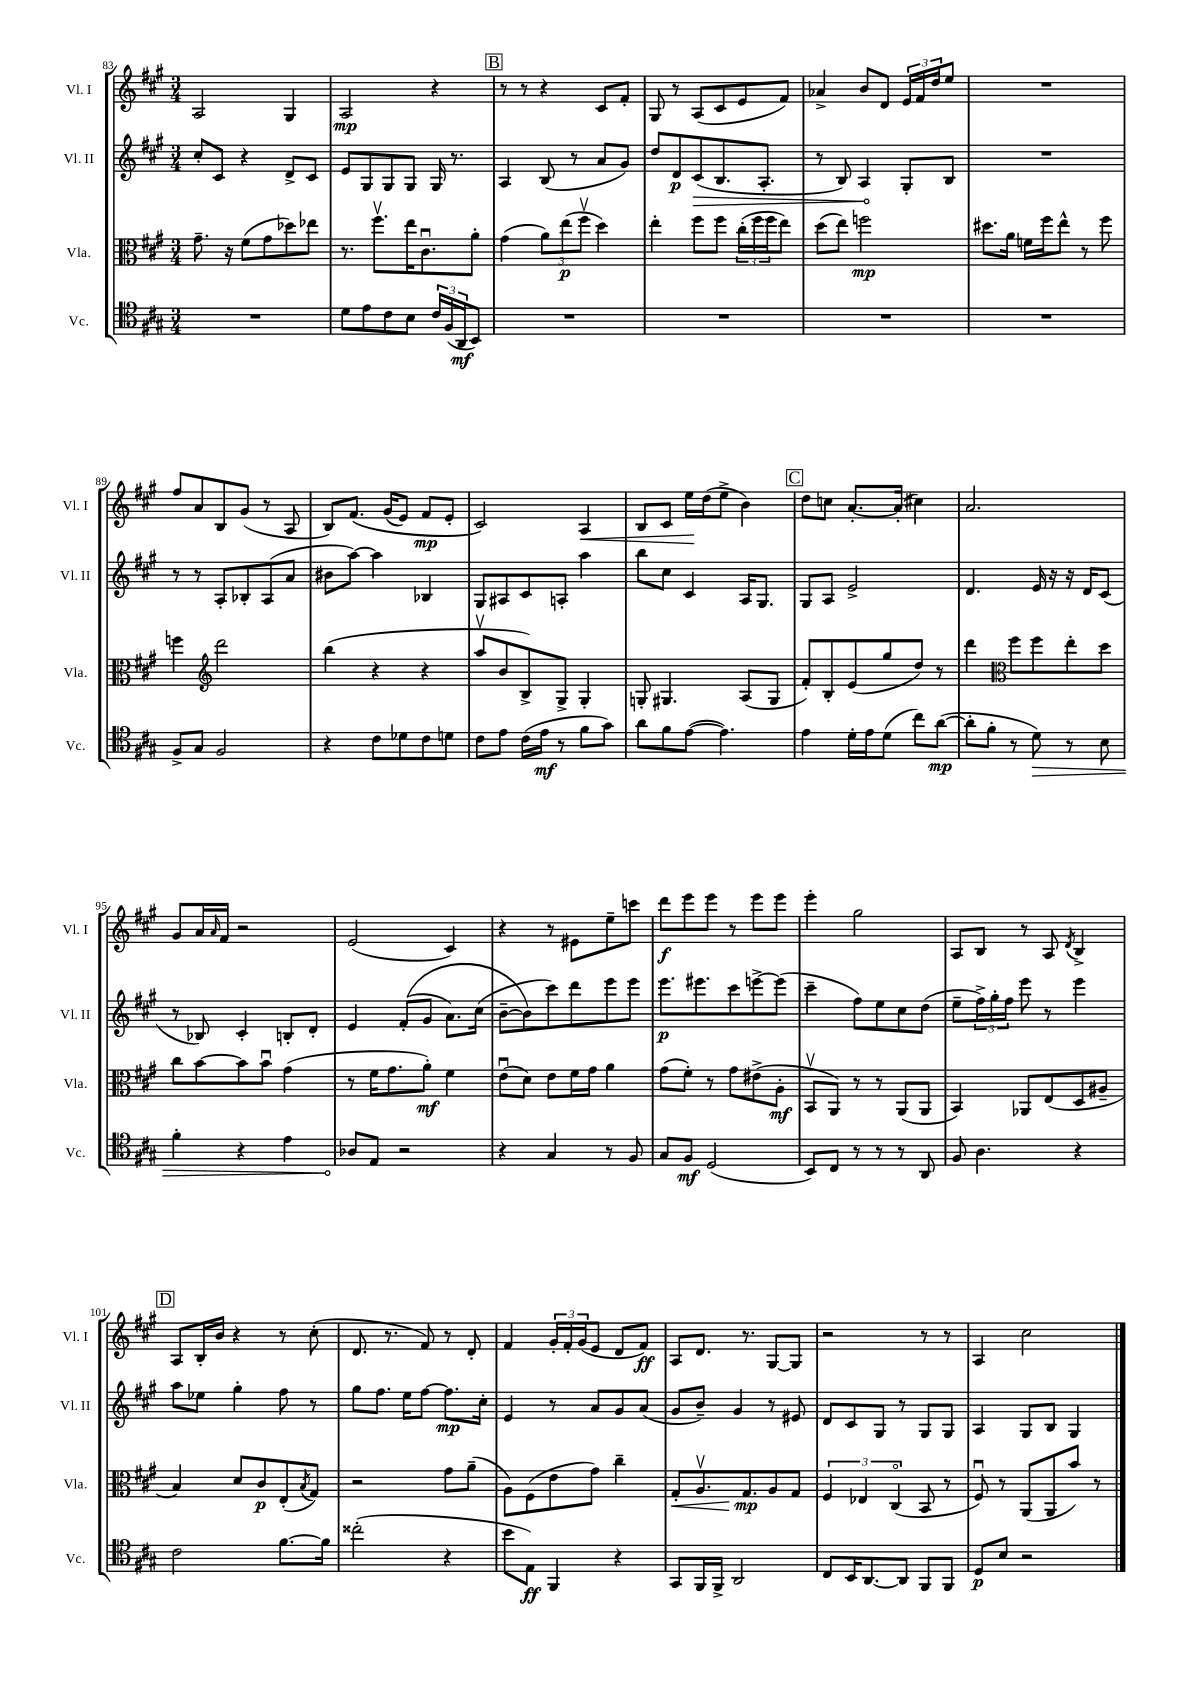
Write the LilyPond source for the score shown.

<<
\new StaffGroup <<
\new Staff = "s0" \with { instrumentName = "Vl. I" shortInstrumentName = "Vl. I" } {
    \clef treble \key a \major \numericTimeSignature \time 3/4
    a2 gis4 |
    a2\mp r4 |
    \mark \markup { \box "B" } r8 r8 r4 cis'8 fis'8-. |
    gis8 r8 a8( cis'8 e'8 fis'8) |
    aes'4-> b'8 d'8 \tuplet 3/2 { e'16 fis'16 d''16 } e''8 |
    R2. |
    fis''8 a'8 b8 gis'8( r8 a8 |
    b8) fis'8.\( gis'16( e'8) fis'8\mp e'8-. |
    cis'2\) a4\< |
    b8 cis'8 e''16\! d''16( e''8-> b'4) |
    \mark \markup { \box "C" } d''8 c''8 a'8.~-. a'16-.( cis''4) |
    a'2. |
    gis'8 a'16 \grace { a'16 } fis'16 r2 |
    e'2( cis'4) |
    r4 r8 eis'8 e''8-- c'''8 |
    d'''8\f e'''8 e'''8 r8 e'''8 e'''8 |
    e'''4-. gis''2 |
    a8 b8 r8 a8 \acciaccatura { d'8 } b4-> |
    \mark \markup { \box "D" } a8 b16-. b'16 r4 r8 cis''8-.( |
    d'8. r8. fis'8) r8 d'8-. |
    fis'4 \tuplet 3/2 { gis'16-. fis'16-. gis'16( } e'8 d'8 fis'8\ff) |
    a8 d'8. r8. gis8~ gis8 |
    r2 r8 r8 |
    a4 cis''2 \bar "|." |
}
\new Staff = "s1" \with { instrumentName = "Vl. II" shortInstrumentName = "Vl. II" } {
    \clef treble \key a \major \numericTimeSignature \time 3/4
    cis''8-. cis'8 r4 d'8-> cis'8 |
    e'8 gis8 gis8 gis8 gis16 r8. |
    \mark \markup { \box "B" } a4 b8( r8 a'8 gis'8) |
    d''8 d'8\p \once \override Hairpin.circled-tip = ##t cis'8\>( b8. a8.-. |
    r8 b8) a4\! gis8-. b8 |
    R2. |
    r8 r8 a8-. bes8-. a8( a'8 |
    bis'8 a''8~) a''4 bes4 |
    gis8 ais8 cis'8 a8-. a''4 |
    b''8 cis''8 cis'4 a16 gis8. |
    \mark \markup { \box "C" } gis8 a8 e'2-> |
    d'4. e'16 r16 r16 d'16 cis'8( |
    r8 bes8) cis'4-. b8-. d'8-. |
    e'4 fis'8-.(\( gis'8 a'8.) cis''16( |
    b'8~-- b'8\) cis'''8) d'''8 e'''8 e'''8 |
    e'''8.\p eis'''8. cis'''8 e'''8~-> e'''8( |
    cis'''4-- fis''8) e''8 cis''8 d''8( |
    e''8-- \tuplet 3/2 { fis''16->) gis''16-. fis''16 } e'''8 r8 e'''4 |
    \mark \markup { \box "D" } a''8 ees''8 gis''4-. fis''8 r8 |
    gis''8 fis''8. e''16 fis''8~ fis''8.\mp cis''16-. |
    e'4 r8 a'8 gis'8 a'8( |
    gis'8 b'8--) gis'4 r8 eis'8 |
    d'8 cis'8 gis8 r8 gis8 gis8 |
    a4 gis8 b8 gis4 \bar "|." |
}
\new Staff = "s2" \with { instrumentName = "Vla." shortInstrumentName = "Vla." } {
    \clef alto \key a \major \numericTimeSignature \time 3/4
    gis'8.-- r16 fis'8( gis'8 des''8) ees''8 |
    r8. fis''8.\upbow e''16 cis'8.\downbow a'8-. |
    \mark \markup { \box "B" } gis'4( \tuplet 3/2 { a'8) e''8\p( fis''8\upbow } d''4) |
    e''4-. fis''8 fis''8 \tuplet 3/2 { cis''16-.( fis''16 fis''16 } e''8) |
    d''8( e''8) f''2\mp |
    dis''8. a'16 f'16 fis''16 e''8-^ r8 fis''8 |
    f''4 \clef treble d'''2 |
    b''4( r4 r4 |
    a''8\upbow b'8 b8->) gis8-> gis4-. |
    g8-. gis4. a8( gis8 |
    \mark \markup { \box "C" } fis'8-.) b8-. e'8( gis''8 d''8) r8 |
    d'''4 \clef alto fis''8 fis''8 e''8-. d''8 |
    cis''8 b'8~ b'8 b'8\downbow gis'4( |
    r8 fis'16 gis'8. a'8-.\mf) fis'4 |
    e'8\downbow( d'8) e'8 fis'16 gis'16 a'4 |
    gis'8( fis'8-.) r8 gis'8 eis'8->( a8-.\mf |
    b,8\upbow a,8) r8 r8 a,8( a,8 |
    b,4) aes,8 e8( d8 ais8-- |
    \mark \markup { \box "D" } b4) d'8 cis'8\p e8-.( \acciaccatura { b8 } gis8) |
    r2 gis'8 a'8--( |
    a8) fis8( e'8 gis'8) cis''4-- |
    gis8-.\< a8.\upbow gis8.\mp\! a8 gis8 |
    \tuplet 3/2 { fis4 ees4 cis4\flageolet( } b,8 r8 |
    fis8\downbow) r8 a,8( a,8 b'8) r8 \bar "|." |
}
\new Staff = "s3" \with { instrumentName = "Vc." shortInstrumentName = "Vc." } {
    \clef tenor \key a \major \numericTimeSignature \time 3/4
    R2. |
    d'8 e'8 cis'8 b8 \tuplet 3/2 { cis'16 fis16( a,16\mf } b,8) |
    \mark \markup { \box "B" } R2. |
    R2. |
    R2. |
    R2. |
    fis8-> gis8 fis2 |
    r4 cis'8 des'8 cis'8 d'8 |
    cis'8 e'8 cis'16( e'16\mf r8 fis'8 gis'8) |
    a'8 fis'8 e'8~( e'4.) |
    \mark \markup { \box "C" } e'4 d'16-. e'16 d'8( cis''8) a'8~\mp( |
    a'8-. fis'8-. r8 \once \override Hairpin.circled-tip = ##t d'8\>) r8 b8 |
    fis'4-. r4 e'4 |
    aes8\! e8 r2 |
    r4 gis4 r8 fis8 |
    gis8 fis8\mf d2( |
    b,8) cis8 r8 r8 r8 a,8 |
    fis8 a4. r4 |
    \mark \markup { \box "D" } cis'2 fis'8.~ fis'16 |
    cisis''2-.( r4 |
    b'8 e8\ff) fis,4 r4 |
    gis,8 fis,16 fis,16-> a,2 |
    cis8 b,16 a,8.~ a,8 fis,8 fis,8 |
    d8\p b8 r2 \bar "|." |
}
>>
>>
\layout { \context { \Score currentBarNumber = #83 } }
